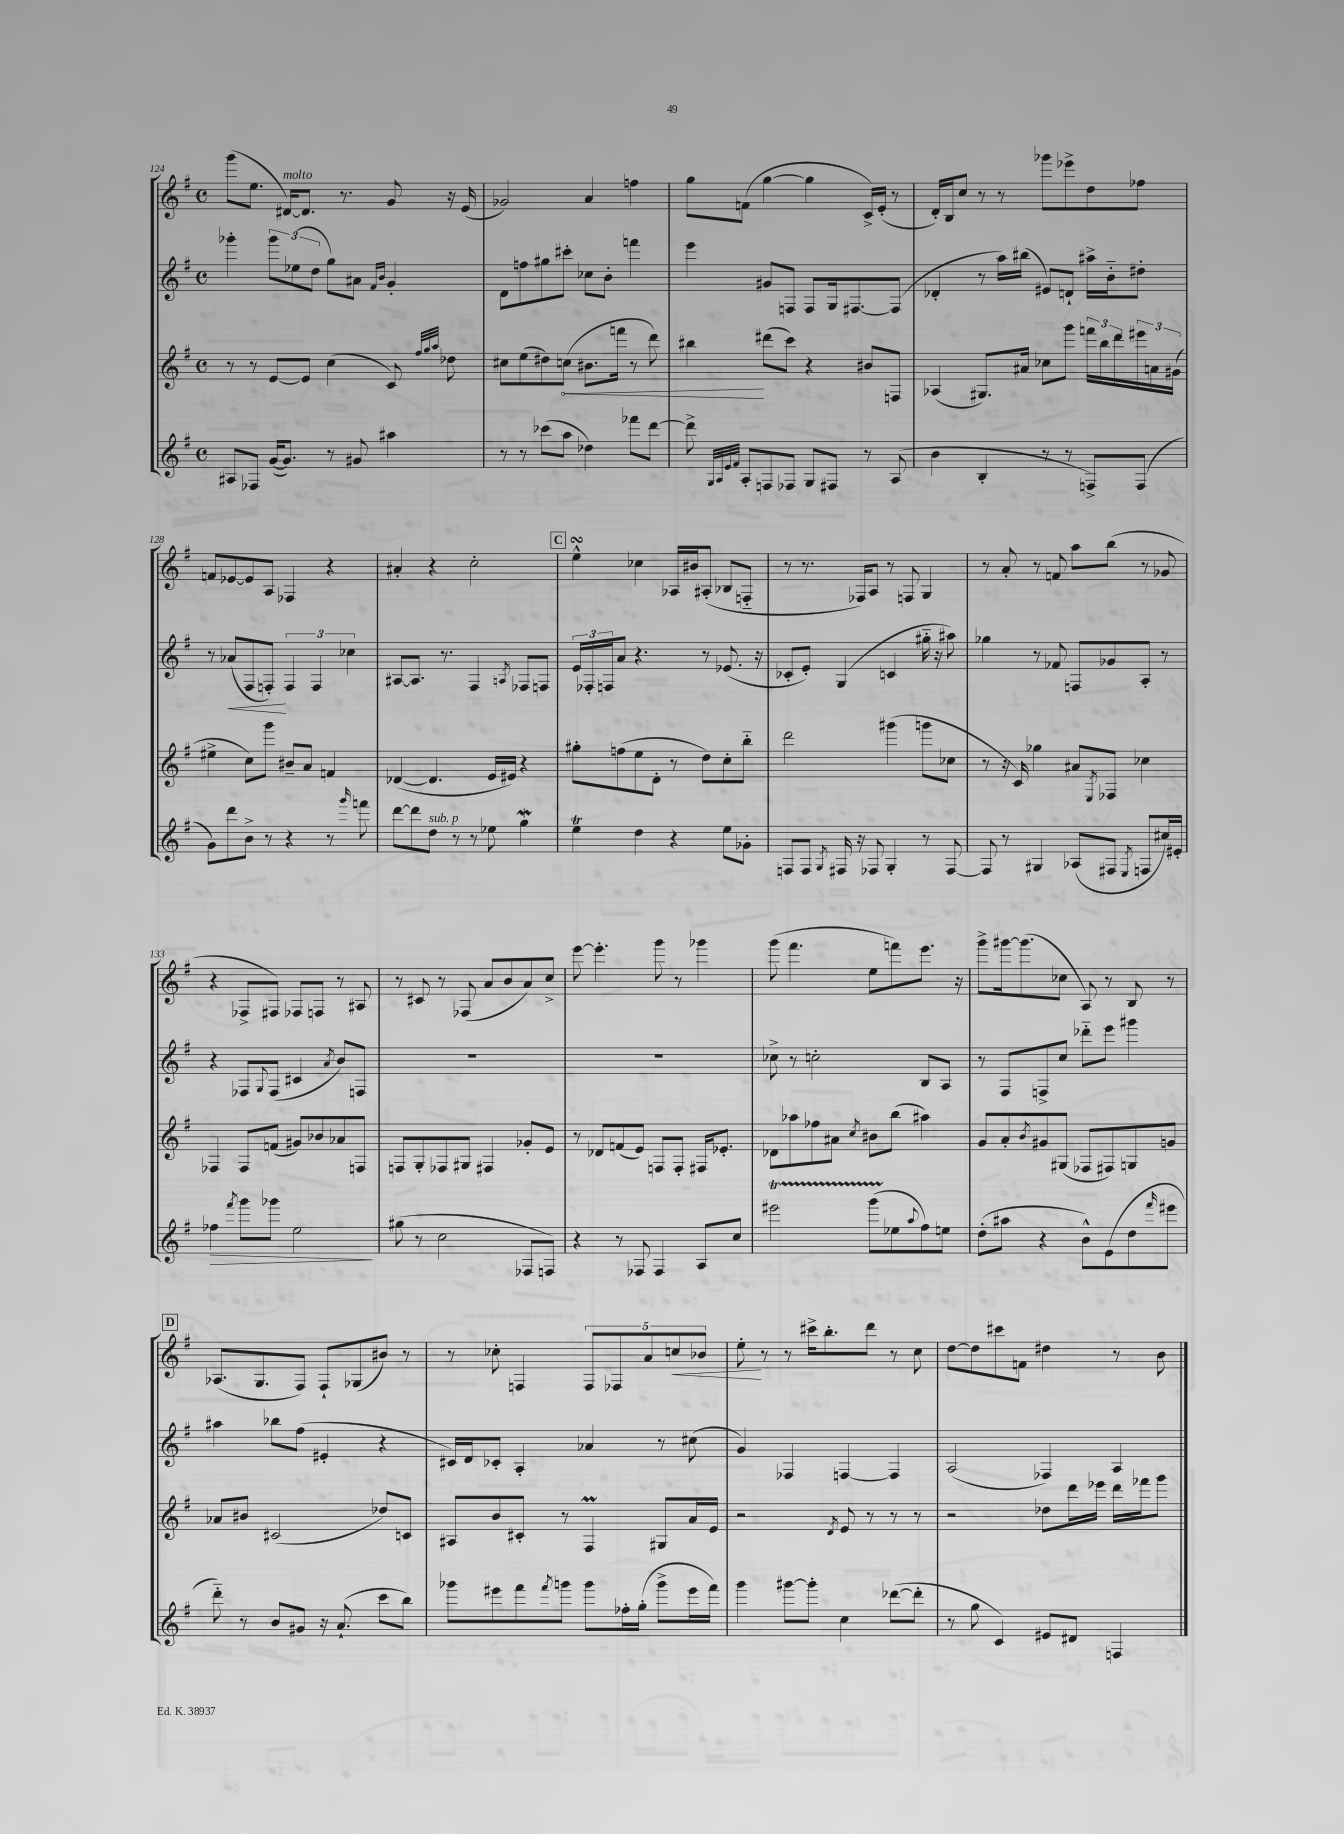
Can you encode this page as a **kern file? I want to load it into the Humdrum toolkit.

**kern	**dynam	**kern	**dynam	**kern	**dynam	**kern	**dynam
*part4	*part4	*part3	*part3	*part2	*part2	*part1	*part1
*staff4	*staff4	*staff3	*staff3	*staff2	*staff2	*staff1	*staff1
*clefG2	*	*clefG2	*	*clefG2	*	*clefG2	*
*k[f#]	*	*k[f#]	*	*k[f#]	*	*k[f#]	*
*M4/4	*	*M4/4	*	*M4/4	*	*M4/4	*
*met(c)	*	*met(c)	*	*met(c)	*	*met(c)	*
=124	=124	=124	=124	=124	=124	=124	=124
8A#X/L	.	8r	.	4ggg-X'\	.	(8ggg\L	.
8F-X/J	.	8r	.	.	.	8.ee\J	.
([16g/KL	.	[8e/L	.	12ggg-\L	.	.	.
!	!	!	!	!	!	!LO:TX:a:i:t=molto	!
8.g/J])	.	.	.	.	.	[16d#X/KL)	.
.	.	.	.	(12ee-X\	.	.	.
.	.	8e/J]	.	.	.	8.d#/J]	.
.	.	.	.	12dd\J	.	.	.
8r	.	(4cc\	.	8gg\L)	.	.	.
.	.	.	.	.	.	8.r	.
8g#X/	.	.	.	8a#X\J	.	.	.
.	.	.	.	16qqf#/LL	.	.	.
.	.	.	.	16qqb/JJ	.	.	.
4aa#X\	.	8c/)	.	4g'/	.	8g/	.
.	.	32qqff#/LLL	.	.	.	.	.
.	.	32qqgg/	.	.	.	.	.
.	.	32qqaa/JJJ	.	.	.	.	.
.	.	8dd-X\	.	.	.	16r	.
.	.	.	.	.	.	(16e/	.
=125	=125	=125	=125	=125	=125	=125	=125
8r	.	8cc#X\L	.	8d\L	.	2g-X/)	.
8r	.	(8ee\	.	8ffn\	.	.	.
(8ccc-X\L	.	8dd#X\)	.	8gg#X\	.	.	.
!	!	!	!LO:HP:b	!	!	!	!
8aa\J	.	(8ccn\J	<	8ccc#X'\J	.	.	.
4dd-X\)	.	8.b#X\L	.	8cc-X\L	.	4a/	.
.	.	.	.	8b'\J	.	.	.
.	.	16fffn\Jk	.	.	.	.	.
8fff-X\L	.	8r	.	4fffn\	.	4ffn\	.
[8ddd\J	.	8ddd\)	.	.	.	.	.
=126	=126	=126	=126	=126	=126	=126	=126
8ddd^\]	.	4bb#X\	.	4eee\	.	8gg\L	.
32qqG/LLL	.	.	.	.	.	.	.
32qqA/	.	.	.	.	.	.	.
32qqe/	.	.	.	.	.	.	.
32qqf#/JJJ	.	.	.	.	.	.	.
8A'/L	.	.	.	.	.	(8fn\J	.
8Fn/	.	(8ddd#X\L	[	8g#X/L	.	[4gg\	.
8F-X/J	.	8ccc\J)	.	8Fn/J	.	.	.
8G/L	.	4r	.	8F/L	.	4gg\]	.
8F#X/J	.	.	.	16G/k	.	.	.
.	.	.	.	[8.F#X/	.	.	.
8r	.	8b#X/L	.	.	.	16c^/LL)	.
.	.	.	.	.	.	(16e'/JJ	.
(8A/	.	8Fn/J	.	(8F#/J]	.	8r	.
=127	=127	=127	=127	=127	=127	=127	=127
4b\	.	(4A-X/	.	4d-X'/	.	16d'/LL)	.
.	.	.	.	.	.	16B/J	.
.	.	.	.	.	.	8cc/J	.
4B'/	.	8.G#X/L)	.	8r	.	8r	.
.	.	.	.	16aa\LL)	.	8r	.
.	.	16a#X/Jk	.	(16bb#X\JJ	.	.	.
8r	.	8cc-X\L	.	8e#X/L)	.	8ggg-X\L	.
8r	.	8ggg\J	.	8dn`/J	.	8eee-X^\	.
8Fn^/L)	.	24fffn\LL	.	16aa#X^\LL	.	8dd\	.
.	.	24bb\	.	.	.	.	.
.	.	.	.	16b\J	.	.	.
.	.	24ddd\	.	.	.	.	.
(8F/J	.	24eee#X\	.	8dd#X'\J	.	8ff-X\J	.
.	.	24an\	.	.	.	.	.
.	.	(24g#X\JJ	.	.	.	.	.
!!LO:LB:g=z
=128	=128	=128	=128	=128	=128	=128	=128
8g\L)	.	4ee#X^\	.	8r	.	8fn/L	.
!	!	!	!	!	!LO:HP:b	!	!
8ddd\	.	.	.	(8a-X/L	<	[8e-X/	.
8b^\J	.	8cc\L)	.	8F#/	.	8e-/]	.
8r	.	8ggg\J	.	8Fn'/J)	.	8A/J	.
4r	.	8b#X~/L	.	6F/	[	4F-X/	.
.	.	8a/J	.	.	.	.	.
.	.	.	.	6F/	.	.	.
8r	.	4fn/	.	.	.	4r	.
.	.	.	.	6cc-X\	.	.	.
16qqggg/	.	.	.	.	.	.	.
8fffn\	.	.	.	.	.	.	.
=129	=129	=129	=129	=129	=129	=129	=129
[8ddd\L	.	([4d-X/	.	[8A#X/L	.	4a#X'/	.
8ddd\]	.	.	.	8.A#/J]	.	.	.
!LO:TX:a:i:t=sub. p	!	!	!	!	!	!	!
8dd\J	.	4.d-/]	.	.	.	4r	.
.	.	.	.	8.r	.	.	.
8r	.	.	.	.	.	.	.
8r	.	.	.	4F#/	.	2cc'\	.
8ee-X\	.	16e/LL	.	.	.	.	.
.	.	16e#X/JJ)	.	.	.	.	.
.	.	.	.	8qAn/	.	.	.
4ggw\	.	4r	.	8F-X/L	.	.	.
.	.	.	.	8Fn/J	.	.	.
!!LO:REH:place=s1:t=C
=130	=130	=130	=130	=130	=130	=130	=130
4eeT\	.	8gg#X'\L	.	24e/LL	.	4eesSSS^^\	.
.	.	.	.	24F-X'/	.	.	.
.	.	.	.	24Fn/J	.	.	.
.	.	(8ffn\	.	8a/J	.	.	.
4dd\	.	8ee\	.	4.r	.	4cc-X\	.
.	.	8d'\J	.	.	.	.	.
4r	.	8r	.	.	.	16A-X/LL	.
.	.	.	.	.	.	16b#X/J	.
.	.	8dd\L)	.	8r	.	(8A#X'/J	.
8ee\L	.	8cc'\	.	(8.e-X/	.	8B-X/L	.
8g-X'\J	.	8bb\J	.	.	.	8Fn/J	.
.	.	.	.	16r	.	.	.
=131	=131	=131	=131	=131	=131	=131	=131
8Fn/L	.	2ddd\	.	8c-X'/L	.	8r	.
8F/J	.	.	.	8e'/J)	.	8.r	.
8qG/	.	.	.	.	.	.	.
16F#X/	.	.	.	(4G/	.	.	.
16r	.	.	.	.	.	16F-X/KL)	.
8F-X/	.	.	.	.	.	8A/J	.
4G'/	.	(4ggg#X\	.	4cn/	.	8r	.
.	.	.	.	.	.	8Fn/	.
8r	.	8gggn\L	.	16gg#X\	.	4G/	.
.	.	.	.	16r	.	.	.
[8F-/	.	8cc-X\J	.	8aa#X\)	.	.	.
=132	=132	=132	=132	=132	=132	=132	=132
8F-/]	.	8r	.	4gg-X\	.	8r	.
8r	.	16r	.	.	.	8a'/	.
.	.	16c/)	.	.	.	.	.
4G#X/	.	4gg-X\	.	8r	.	8r	.
.	.	.	.	8f-X/	.	8fn/	.
(8A-X/L	.	8a#X/L	.	8Fn/L	.	8aa\L	.
.	.	8qE/	.	.	.	.	.
8F#X/J	.	8F-X/J	.	8g-X/	.	(8bb\J	.
8qE/	.	.	.	.	.	.	.
8Fn/L	.	4cc-X\	.	8A'/J	.	8r	.
16cc#X/L)	.	.	.	8r	.	8g-X/	.
16e#X'/JJ	.	.	.	.	.	.	.
!!LO:LB:g=z
=133	=133	=133	=133	=133	=133	=133	=133
!	!LO:HP:b	!	!	!	!	!	!
4ff-X\	>	4F-X/	.	4r	.	4r	.
8qfff#/	.	.	.	.	.	.	.
8ggg\L	.	8F-/L	.	8F-X/L	.	8F-X^/L	.
.	.	.	.	8qqG/	.	.	.
8ggg-X\J	.	(8fn/J	.	(8F-/J	.	8F#X/J)	.
2ee\	.	8g#X/L)	.	4c#X/	.	8F-X/L	.
.	.	8b-X/	.	.	.	8Fn/J	.
.	.	.	.	8qa/	.	.	.
.	.	8a-X/	.	8b/L)	.	8r	.
.	.	8Fn/J	.	8Fn/J	.	8A#X/	.
.	]	.	.	.	.	.	.
=134	=134	=134	=134	=134	=134	=134	=134
(8gg#X\	.	8Fn/L	.	1r	.	8r	.
8r	.	8G'/	.	.	.	8c#X/	.
2cc\	.	8F-X/	.	.	.	8r	.
.	.	8G#X/J	.	.	.	(8F-X/	.
.	.	4F#X/	.	.	.	8a/L	.
.	.	.	.	.	.	8b/	.
8F-X/L	.	8g-X'/L	.	.	.	8a/)	.
8Fn/J)	.	8e/J	.	.	.	8cc^/J	.
=135	=135	=135	=135	=135	=135	=135	=135
4r	.	8r	.	1r	.	[8eee\	.
.	.	8d-X/L	.	.	.	4.eee'\]	.
8r	.	(8fn/	.	.	.	.	.
8F-X/	.	8e/J)	.	.	.	.	.
4F-/	.	8Fn/L	.	.	.	8ggg\	.
.	.	8F'/J	.	.	.	8r	.
8A/L	.	16F#X/KL	.	.	.	4ggg-X\	.
.	.	8.e-X'/J	.	.	.	.	.
8cc/J	.	.	.	.	.	.	.
=136	=136	=136	=136	=136	=136	=136	=136
2eee#Xt\	.	8d-X\L	.	8cc-X^\	.	(8ggg\	.
.	.	8aa-X\	.	8r	.	4.fff#\	.
.	.	8ff-X\	.	2ccn'\	.	.	.
.	.	8a#X\J	.	.	.	.	.
.	.	8qcc/	.	.	.	.	.
(8gggTTT\L	.	8b#X\L	.	.	.	8ee\L	.
8ee-X\	.	(8bb\J	.	.	.	8fffn\)	.
8qqaa/	.	.	.	.	.	.	.
8ff#\)	.	4aa#X\)	.	8B/L	.	8.eee\J	.
8een\J	.	.	.	8A/J	.	.	.
.	.	.	.	.	.	16r	.
=137	=137	=137	=137	=137	=137	=137	=137
(8dd'\L	.	8g/L	.	8r	.	8ggg^\L	.
8aa#X\J	.	8a'/	.	8F#/L	.	[16ggg#X\k	.
.	.	.	.	.	.	(8.ggg#\]	.
.	.	8qb/	.	.	.	.	.
4r	.	8g#X/	.	8Fn^/	.	.	.
.	.	(8G#X/J	.	8cc/J	.	8cc-X\J	.
8b^^\L)	.	8F-X/L	.	8ddd-X\L	.	8A/)	.
(8e\	.	8F#X/)	.	8eee\J	.	8r	.
8dd\	.	8Gn/	.	4ggg#X\	.	8B/	.
16qqfff#/	.	.	.	.	.	.	.
8eee#X\J	.	8gn/J	.	.	.	8r	.
!!LO:LB:g=z
!!LO:REH:place=s1:t=D
=138	=138	=138	=138	=138	=138	=138	=138
8ddd\)	.	8a-X/L	.	4aa#X\	.	(8.A-X/L	.
8r	.	8b#X/J	.	.	.	.	.
.	.	.	.	.	.	8.G/	.
8b/L	.	(2c#X/	.	8bb-X\L	.	.	.
8g#X/J	.	.	.	(8ff#\J	.	8F#/J)	.
16r	.	.	.	4e#X'/	.	8F#`/L	.
(8.a`/	.	.	.	.	.	.	.
.	.	.	.	.	.	(8G-X/	.
8ccc\L	.	8dd-X/L)	.	4r	.	8b#X/J)	.
8bb\J)	.	8cn/J	.	.	.	8r	.
=139	=139	=139	=139	=139	=139	=139	=139
8ggg-X\L	.	8A#X/L	.	16c#X/LL)	.	8r	.
.	.	.	.	16d/J	.	.	.
8eee#X\	.	8b/	.	8c-X'/J	.	8cc-X'\	.
8fff#\	.	8c#X'/J	.	4A'/	.	4Fn/	.
8qfff#/	.	.	.	.	.	.	.
8gggn\J	.	8r	.	.	.	.	.
8ggg\L	.	4F#m/	.	4a-X/	.	10F/L	.
.	.	.	.	.	.	10F-X/	.
16ff-X'\L	.	.	.	.	.	.	.
(16gg'\JJ	.	.	.	.	.	.	.
.	.	.	.	.	.	10a/	.
8ggg^\L	.	8G#X/L	.	8r	.	.	.
!	!	!	!	!	!	!	!LO:HP:b
.	.	.	.	.	.	10ccn/	<
16eee#\L	.	16a/L	.	(8cc#X\	.	.	.
.	.	.	.	.	.	10b-X/J	.
16fff#\JJ)	.	16e/JJ	.	.	.	.	.
=140	=140	=140	=140	=140	=140	=140	=140
4ggg\	.	2r	.	4g/)	.	8ee'\	.
.	.	.	.	.	.	8r	[
[8ggg#X\L	.	.	.	4F-X/	.	8r	.
8ggg#'\J]	.	.	.	.	.	16ccc#X^\KL	.
.	.	.	.	.	.	8.bb'\	.
.	.	8qd/	.	.	.	.	.
4cc\	.	8e/	.	[4Fn/	.	.	.
.	.	8r	.	.	.	8ddd\J	.
([8ddd-X\L	.	8r	.	4F/]	.	8r	.
8ddd-'\J]	.	8r	.	.	.	8cc\	.
=141	=141	=141	=141	=141	=141	=141	=141
8r	.	2r	.	(2A/	.	[8dd\L	.
8gg\	.	.	.	.	.	8dd\]	.
4c/)	.	.	.	.	.	8ccc#X\	.
.	.	.	.	.	.	8fn\J	.
8e#X/L	.	8dd-X\L	.	4F-X/)	.	4dd#X\	.
8d#X/J	.	16ddd\L	.	.	.	.	.
.	.	16eee-X\JJ	.	.	.	.	.
4Fn/	.	16ddd\LL	.	4A/	.	8r	.
.	.	16fff-X\J	.	.	.	.	.
.	.	8ggg\J	.	.	.	8b\	.
==	==	==	==	==	==	==	==
*-	*-	*-	*-	*-	*-	*-	*-
